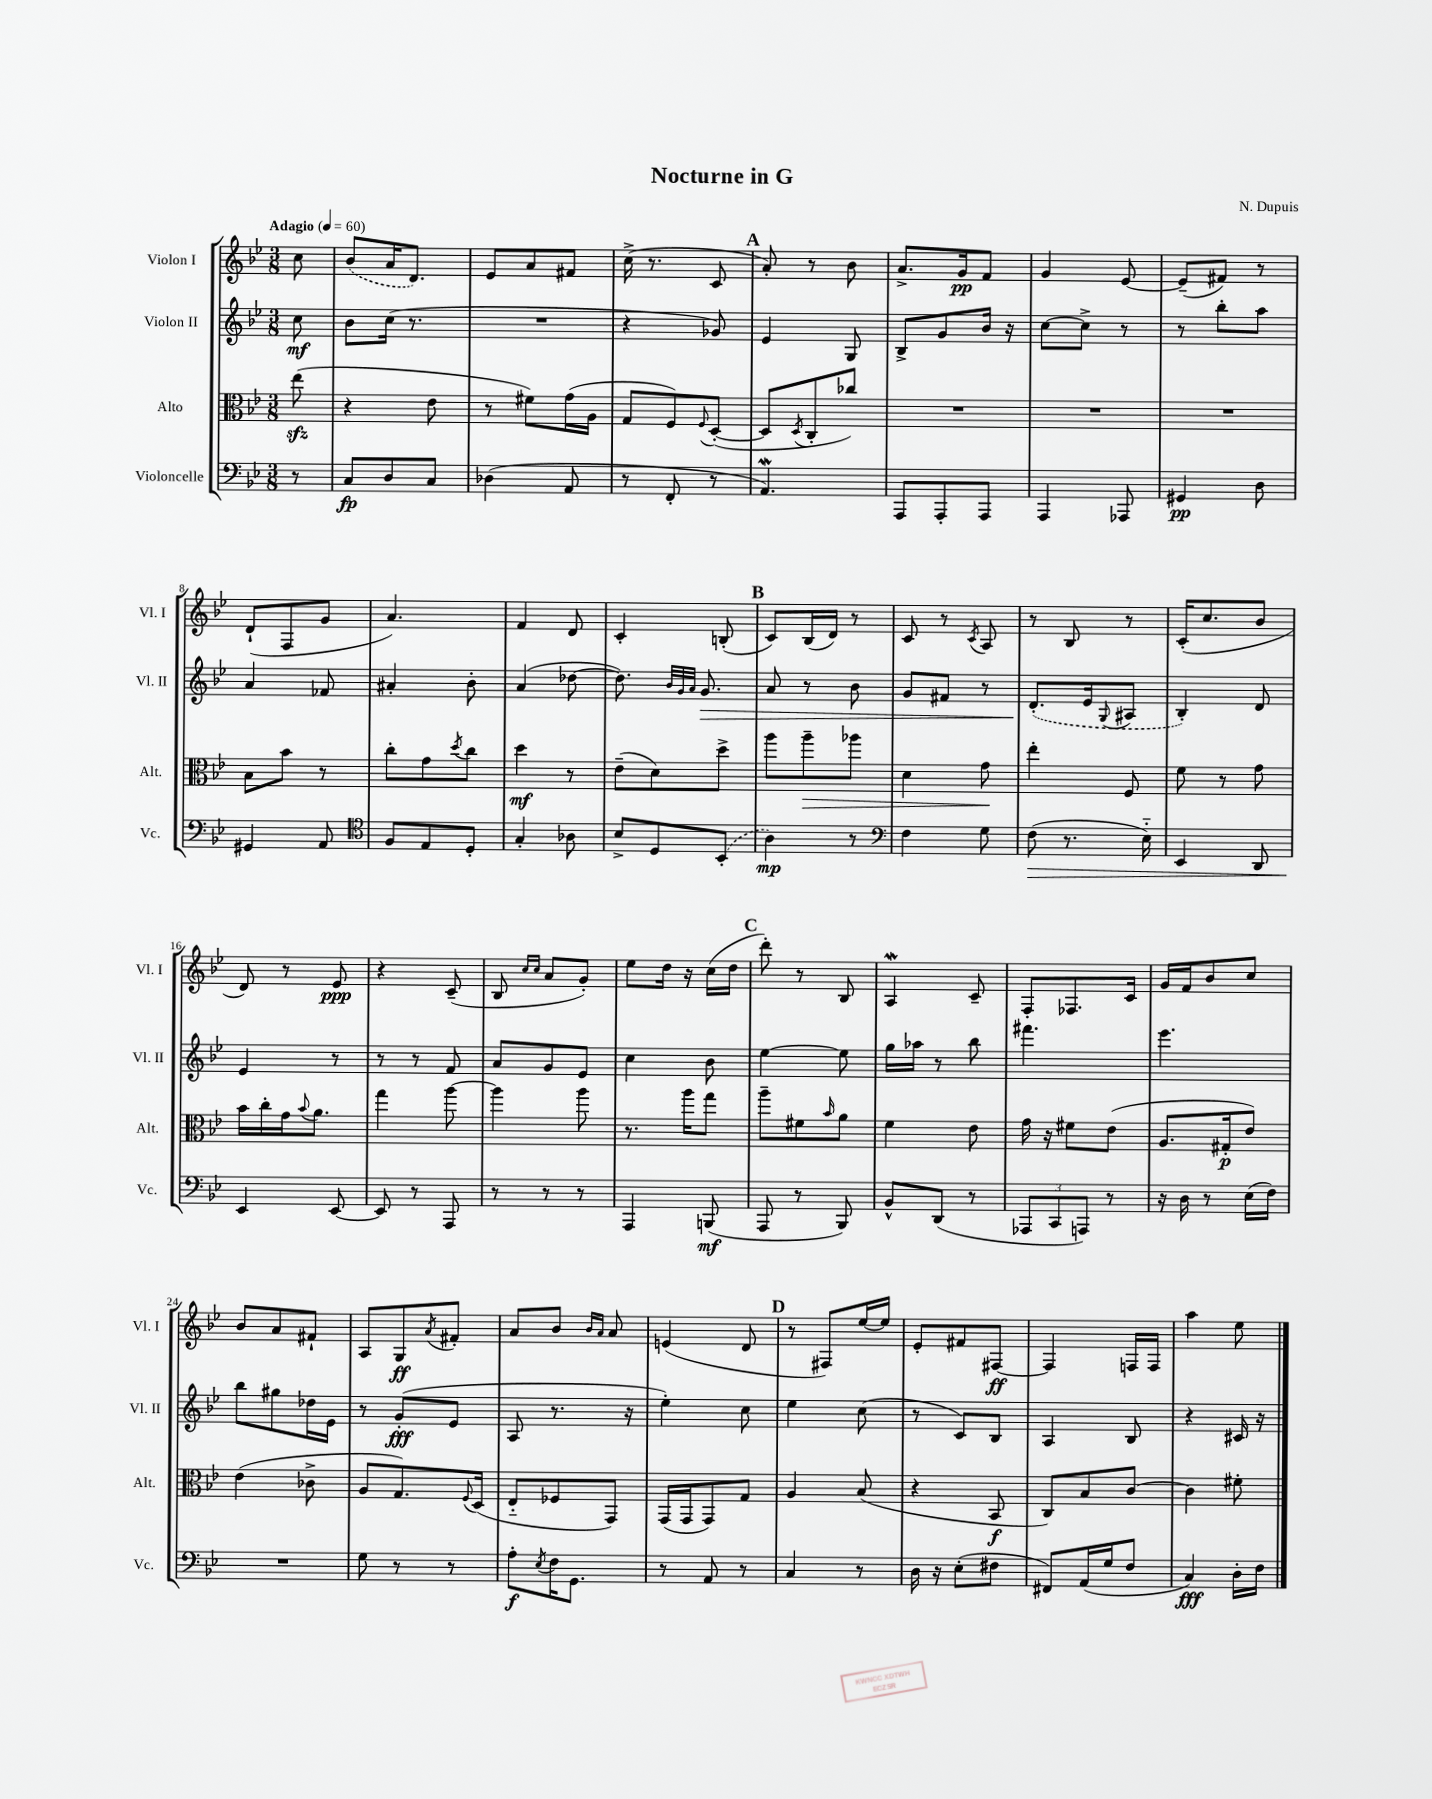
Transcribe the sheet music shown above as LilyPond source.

\header { title = "Nocturne in G" composer = "N. Dupuis" }
<<
\new StaffGroup <<
\new Staff = "s0" \with { instrumentName = "Violon I" shortInstrumentName = "Vl. I" } {
    \clef treble \key bes \major \numericTimeSignature \time 3/8 \partial 8 \tempo "Adagio" 4 = 60
    c''8 |
    \once \slurDashed bes'8( a'16 d'8.) |
    ees'8 a'8 fis'8 |
    c''16->( r8. c'8 |
    \mark \markup { \bold "A" } a'8-.) r8 bes'8 |
    a'8.-> g'16\pp f'8 |
    g'4 ees'8~ |
    ees'8--( fis'8) r8 |
    d'8-!( f8 g'8 |
    a'4.) |
    f'4 d'8 |
    c'4-. b8-.( |
    \mark \markup { \bold "B" } c'8) bes16( d'16) r8 |
    c'8 r8 \acciaccatura { c'8 } a8 |
    r8 bes8 r8 |
    c'16-.( c''8. bes'8 |
    d'8) r8 ees'8\ppp |
    r4 c'8--( |
    bes8 \grace { c''16 c''16 } a'8 g'8-.) |
    ees''8 d''16 r16 c''16( d''16 |
    \mark \markup { \bold "C" } d'''8-.) r8 bes8 |
    a4\mordent c'8-- |
    f8-. fes8. c'16 |
    g'16 f'16 bes'8 c''8 |
    bes'8 a'8 fis'8-! |
    a8 g8\ff \acciaccatura { a'8 } fis'8-. |
    a'8 bes'8 \grace { bes'16 a'16 } a'8 |
    e'4( d'8 |
    \mark \markup { \bold "D" } r8 fis8) ees''16~ ees''16 |
    ees'8-. fis'8 fis8~\ff |
    fis4 f16 f16 |
    a''4 ees''8 \bar "|." |
}
\new Staff = "s1" \with { instrumentName = "Violon II" shortInstrumentName = "Vl. II" } {
    \clef treble \key bes \major \numericTimeSignature \time 3/8 \partial 8
    c''8\mf |
    bes'8 c''16( r8. |
    R4. |
    r4 ges'8) |
    \mark \markup { \bold "A" } ees'4 g8 |
    bes8-> g'8 bes'16 r16 |
    c''8~ c''8-> r8 |
    r8 bes''8-. a''8 |
    a'4 fes'8 |
    ais'4-. bes'8-. |
    a'4( des''8~ |
    des''8.) \grace { bes'32 g'32 a'32 } g'8.\> |
    \mark \markup { \bold "B" } a'8 r8 bes'8 |
    g'8 fis'8 r8 |
    \once \slurDashed d'8.-.\!( ees'16 \appoggiatura { g8 } ais8 |
    bes4-.) d'8 |
    ees'4 r8 |
    r8 r8 f'8 |
    a'8 g'8 ees'8 |
    c''4 bes'8 |
    \mark \markup { \bold "C" } ees''4~ ees''8 |
    g''16 aes''16 r8 bes''8 |
    fis'''4. |
    ees'''4. |
    bes''8 gis''8 des''16 ees'16 |
    r8 g'8-.\fff( ees'8 |
    a8 r8. r16 |
    ees''4-.) c''8 |
    \mark \markup { \bold "D" } ees''4 c''8( |
    r8 c'8) bes8 |
    a4 bes8 |
    r4 cis'16 r16 \bar "|." |
}
\new Staff = "s2" \with { instrumentName = "Alto" shortInstrumentName = "Alt." } {
    \clef alto \key bes \major \numericTimeSignature \time 3/8 \partial 8
    ees''8\sfz( |
    r4 ees'8 |
    r8 fis'8) g'16( a16 |
    g8 f8) \appoggiatura { f8 } d8~-.( |
    \mark \markup { \bold "A" } d8 \acciaccatura { d8 } c8-. ces''8) |
    R4. |
    R4. |
    R4. |
    bes8 bes'8 r8 |
    c''8-. g'8 \acciaccatura { d''8 } c''8 |
    d''4\mf r8 |
    ees'8--( d'8) d''8-> |
    \mark \markup { \bold "B" } a''8 a''8--\> aes''8 |
    d'4 g'8\! |
    ees''4-. f8 |
    f'8 r8 g'8 |
    bes'16 c''16-. g'16 \appoggiatura { bes'8 } a'8. |
    g''4 a''8~ |
    a''4 a''8 |
    r8. a''16 g''8 |
    \mark \markup { \bold "C" } a''8-- fis'8 \grace { bes'16 } a'8 |
    f'4 ees'8 |
    g'16 r16 fis'8 ees'8( |
    a8. gis16-.\p ees'8) |
    ees'4( ces'8-> |
    a8 g8.) \appoggiatura { f8 } d16( |
    ees8-_ fes8 g,8) |
    g,16( g,16 g,8) g8 |
    \mark \markup { \bold "D" } a4 bes8( |
    r4 bes,8\f |
    c8) bes8 c'8~ |
    c'4 fis'8-. \bar "|." |
}
\new Staff = "s3" \with { instrumentName = "Violoncelle" shortInstrumentName = "Vc." } {
    \clef bass \key bes \major \numericTimeSignature \time 3/8 \partial 8
    r8 |
    c8\fp d8 c8 |
    des4( a,8 |
    r8 f,8-. r8 |
    \mark \markup { \bold "A" } a,4.\mordent) |
    a,,8 a,,8-. a,,8 |
    a,,4 aes,,8 |
    gis,4\pp d8 |
    gis,4 a,8 |
    \clef tenor f8 ees8 d8-. |
    g4-. aes8 |
    bes8-> d8 \once \slurDashed bes,8-.( |
    \mark \markup { \bold "B" } a4\mp) r8 |
    \clef bass f4 g8 |
    f8\>( r8. ees16-_) |
    ees,4 d,8 |
    ees,4\! ees,8~ |
    ees,8 r8 a,,8 |
    r8 r8 r8 |
    a,,4 b,,8\mf( |
    \mark \markup { \bold "C" } a,,8 r8 bes,,8) |
    bes,8-^ d,8( r8 |
    \tuplet 3/2 { aes,,8 c,8 a,,8) } r8 |
    r16 d16 r8 ees16( f16) |
    R4. |
    g8 r8 r8 |
    a8-.\f \acciaccatura { ees8 } f16 g,8. |
    r8 a,8 r8 |
    \mark \markup { \bold "D" } c4 r8 |
    d16 r16 ees8-.( fis8 |
    fis,8) a,16( g16 f8 |
    c4\fff) d16-. f16 \bar "|." |
}
>>
>>
